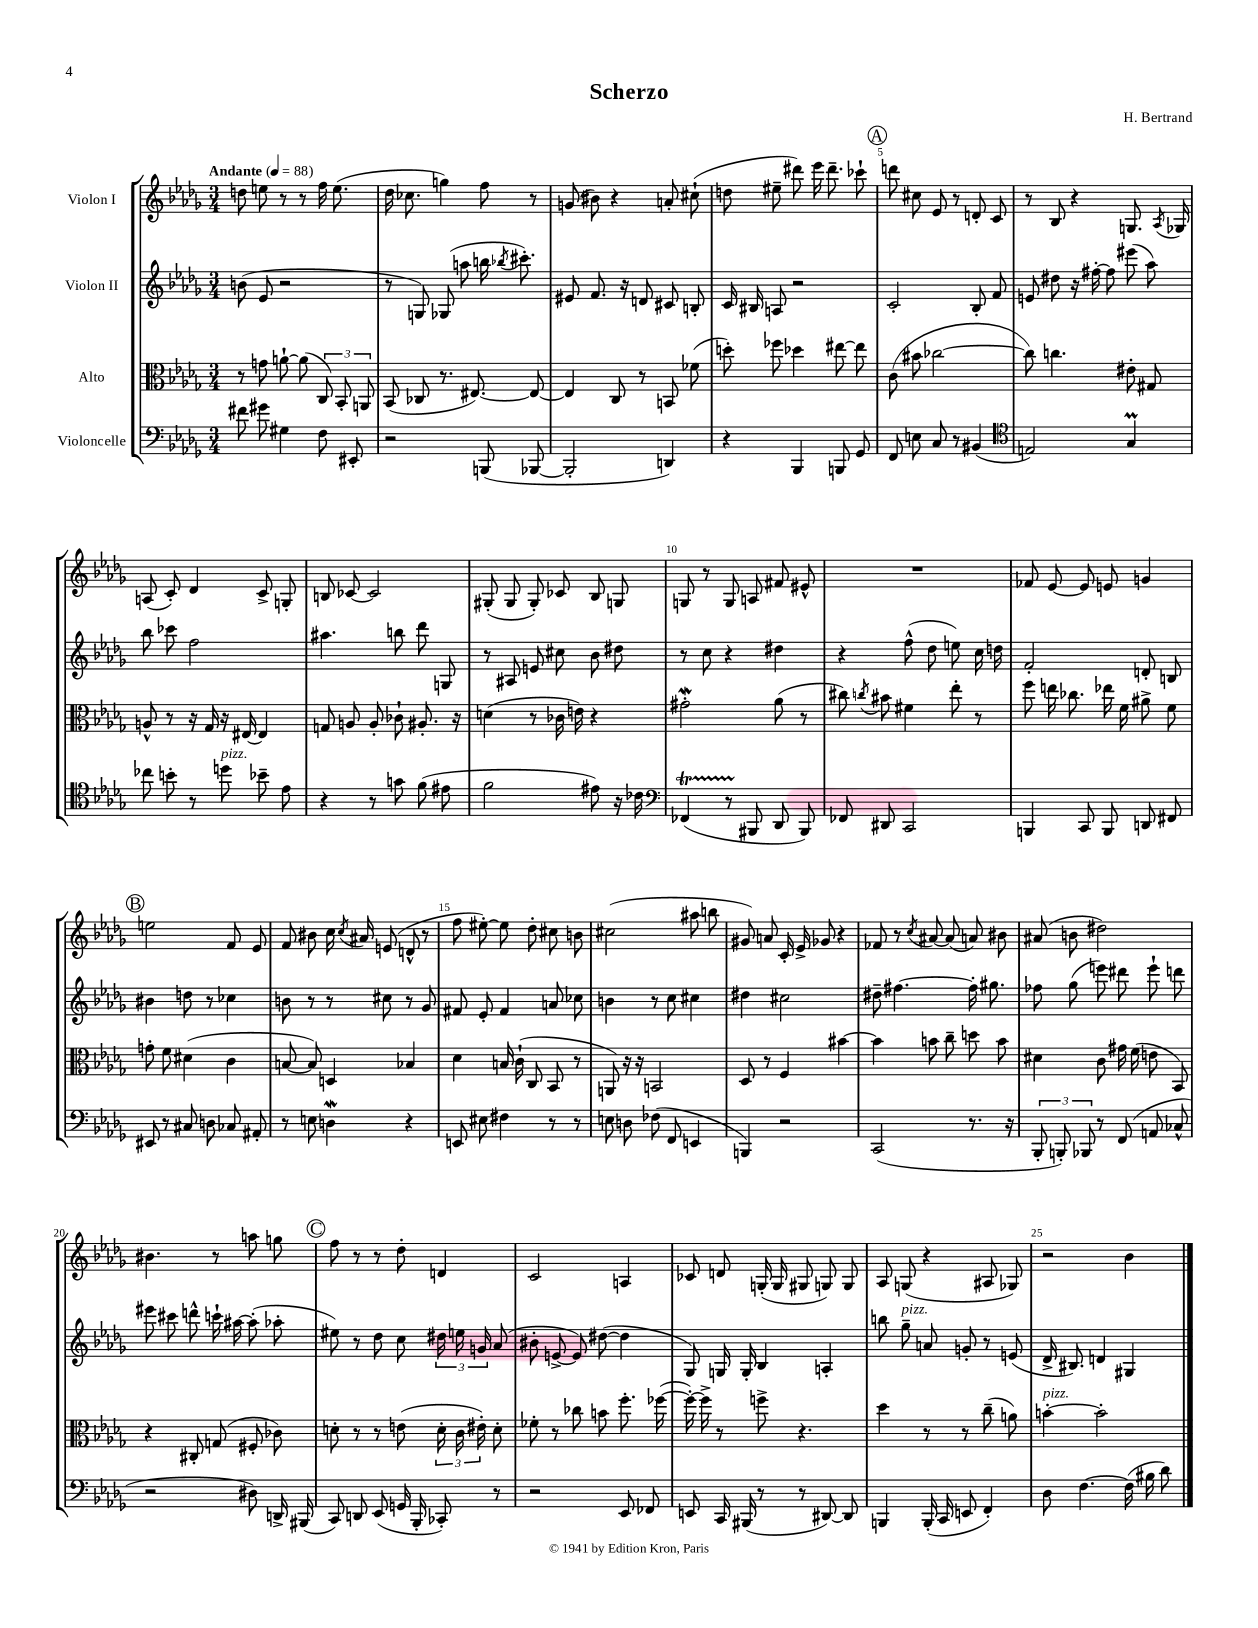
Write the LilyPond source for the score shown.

\header { title = "Scherzo" composer = "H. Bertrand" }
<<
\new StaffGroup <<
\new Staff = "s0" \with { instrumentName = "Violon I" } {
    \clef treble \key des \major \numericTimeSignature \time 3/4 \tempo "Andante" 4 = 88
    \autoBeamOff d''8 e''8 r8 r8 f''16 e''8.( |
    des''16 ces''8. g''4) f''8 r8 |
    g'8( bis'8) r4 a'8-. cis''8-!( |
    d''8 eis''8-- dis'''8) ees'''16 dis'''8.-- ces'''8-! |
    \mark \markup { \circle "A" } d'''8 cis''8 ees'8 r8 d'8-. c'8 |
    r8 bes8 r4 g8. \acciaccatura { aes8 } ges16 |
    a8( c'8-.) des'4 c'8-> g8-. |
    b8 ces'8~ ces'2 |
    gis8-.( gis8 gis8-.) ces'8 bes8 g8 |
    g8 r8 g8 a8 fis'8 eis'8-^ |
    R2. |
    fes'8 ees'8~ ees'8 e'8 g'4 |
    \mark \markup { \circle "B" } e''2 f'8 ees'8 |
    f'8 bis'8 c''16 \acciaccatura { c''8 } ais'16 e'8( d'8-^ r8 |
    f''8 eis''8~-.) eis''8 des''8-. cis''8 b'8 |
    cis''2( ais''8 b''8 |
    gis'8) a'8 c'16-. ees'16-> ges'8 r4 |
    fes'8 r8 \acciaccatura { c''8 } ais'8~ ais'8( a'8) bis'8 |
    ais'8( b'8 dis''2) |
    bis'4. r8 a''8 g''8 |
    \mark \markup { \circle "C" } f''8 r8 r8 des''8-. d'4 |
    c'2 a4 |
    ces'8 d'8 g16-.( g16 gis8 g8) g8 |
    aes8 g8( r4 ais8 ges8) |
    r2 bes'4 \bar "|." |
}
\new Staff = "s1" \with { instrumentName = "Violon II" } {
    \clef treble \key des \major \numericTimeSignature \time 3/4
    \autoBeamOff b'8( ees'8 r2 |
    r8 g8) ges8( a''8 b''16 \acciaccatura { bes''8 } cis'''8.-.) |
    eis'8 f'8. r16 d'8 cis'8 b8-. |
    c'16 bis16 a8 r2 |
    \mark \markup { \circle "A" } c'2-. bes8-. f'8 |
    e'8 dis''8 r16 fis''16~-. fis''8 eis'''8( aes''8) |
    bes''8 ces'''8 f''2 |
    ais''4. b''8 des'''8 g8 |
    r8 ais8 e'8 cis''8 bes'8 dis''8 |
    r8 c''8 r4 dis''4 |
    r4 f''8-^( des''8 e''8) c''16 d''16 |
    f'2-. d'8-. b8 |
    \mark \markup { \circle "B" } bis'4 d''8 r8 ces''4 |
    b'8 r8 r8 cis''8 r8 ges'8 |
    fis'8 ees'8-. fis'4 a'8 ces''8 |
    b'4 r8 c''8 cis''4 |
    dis''4 cis''2 |
    dis''8-- fis''4.~ fis''16-. gis''8. |
    fes''8 ges''8( e'''8) dis'''8 e'''8-! d'''8 |
    eis'''8 cis'''8 d'''8-^ c'''16-! ais''16~ ais''8-.( aes''8-. |
    \mark \markup { \circle "C" } eis''8) r8 des''8 c''8 \tuplet 3/2 { dis''16 e''16 g'16 } aes'8( |
    bis'8-. e'8~-> e'8) dis''8~( dis''4 |
    ges8) g16 g16-. bes4 a4-. |
    b''8 ges''8--^\markup { \italic "pizz." } a'8 g'8-. r8 e'8( |
    des'16-> bis8.) d'4 gis4 \bar "|." |
}
\new Staff = "s2" \with { instrumentName = "Alto" } {
    \clef alto \key des \major \numericTimeSignature \time 3/4
    \autoBeamOff r8 g'8 a'8~-! a'8( \tuplet 3/2 { c8) bes,8-. a,8 } |
    bes,8( ces8 r8. eis8.~) eis8~ |
    eis4 c8 r8 b,8 fes'8( |
    d''8-.) fes''8 des''4 eis''8~ eis''8 |
    \mark \markup { \circle "A" } c'8( bis'8 ces''2~ |
    ces''8) c''4. eis'8-. gis8 |
    a8-^ r8 r16 ges16 r16 eis16~ eis4 |
    g8 a8 a8-. ces'8-! ais8.-. r16 |
    d'4( r8 ces'16 e'16) r4 |
    gis'2-.\mordent aes'8( r8 |
    cis''8) \acciaccatura { c''8 } bis'8 fis'4 ees''8-. r8 |
    f''8 e''16 ces''8. ees''16 f'16 ais'8-> f'8 |
    \mark \markup { \circle "B" } g'8-. f'8 dis'4( c'4 |
    b8~ b8) d4 bes4 |
    des'4 b16 c'16-!( c8 bes,8 r8 |
    a,8) r16 r16 b,2 |
    des8 r8 f4 bis'4~ |
    bis'4 b'8 c''8-- d''8 b'8 |
    dis'4 c'8 gis'16 f'16( e'8 bes,8) |
    r4 cis8-. g8( fis8-. ces'8) |
    \mark \markup { \circle "C" } d'8-. r8 r8 e'8( \tuplet 3/2 { d'16-. c'16 eis'16-.) } d'8-. |
    fes'8-. r8 ces''8 b'8 f''8.-. fes''16~( |
    fes''16~-.) fes''16-> r8 f''8-> r4. |
    des''4 r8 r8 c''8--( a'8) |
    b'4~-.^\markup { \italic "pizz." } b'2-. \bar "|." |
}
\new Staff = "s3" \with { instrumentName = "Violoncelle" } {
    \clef bass \key des \major \numericTimeSignature \time 3/4
    \autoBeamOff fis'8 gis'8 gis4 f8 eis,8-. |
    r2 b,,8( bes,,8~ |
    bes,,2-. d,4) |
    r4 bes,,4 b,,8 ges,8 |
    \mark \markup { \circle "A" } f,8 e8 c8 r8 bis,4( |
    \clef tenor e2) ges4\prall |
    ces''8 b'8-. r8 d''8^\markup { \italic "pizz." } bes'8-- ees'8 |
    r4 r8 g'8 f'8( eis'8 |
    f'2 eis'8) r16 ces'16 |
    \clef bass fes,4\startTrillSpan( r8 bis,,8\stopTrillSpan des,8 bis,,8) |
    fes,8 dis,8 c,2 |
    b,,4 c,8 b,,8 d,8 fis,8 |
    \mark \markup { \circle "B" } eis,8 r8 cis8 d8 ces8 ais,8-. |
    r8 e8 d4\mordent r4 |
    e,8 eis8 fis4 r8 r8 |
    e8 d8 fes8( f,8 e,4 |
    b,,4) r2 |
    c,2( r8. r16 |
    \tuplet 3/2 { bes,,8-. b,,8-.) bes,,8 } r8 f,8( a,8 ces8-^ |
    r2 dis8) d,16-> bis,,16( |
    \mark \markup { \circle "C" } c,8) d,8 ees,8( g,16 bes,,16-. ces,8-.) r8 |
    r2 ees,8 fes,8 |
    e,8 c,16 bis,,16( r8 r8 dis,8~) dis,8 |
    b,,4 b,,16-.( c,16 e,8 f,4-.) |
    des8 f4.~ f16( bis16 des'8) \bar "|." |
}
>>
>>
\layout { \context { \Score \override BarNumber.break-visibility = ##(#f #t #t) barNumberVisibility = #(every-nth-bar-number-visible 5) } }
